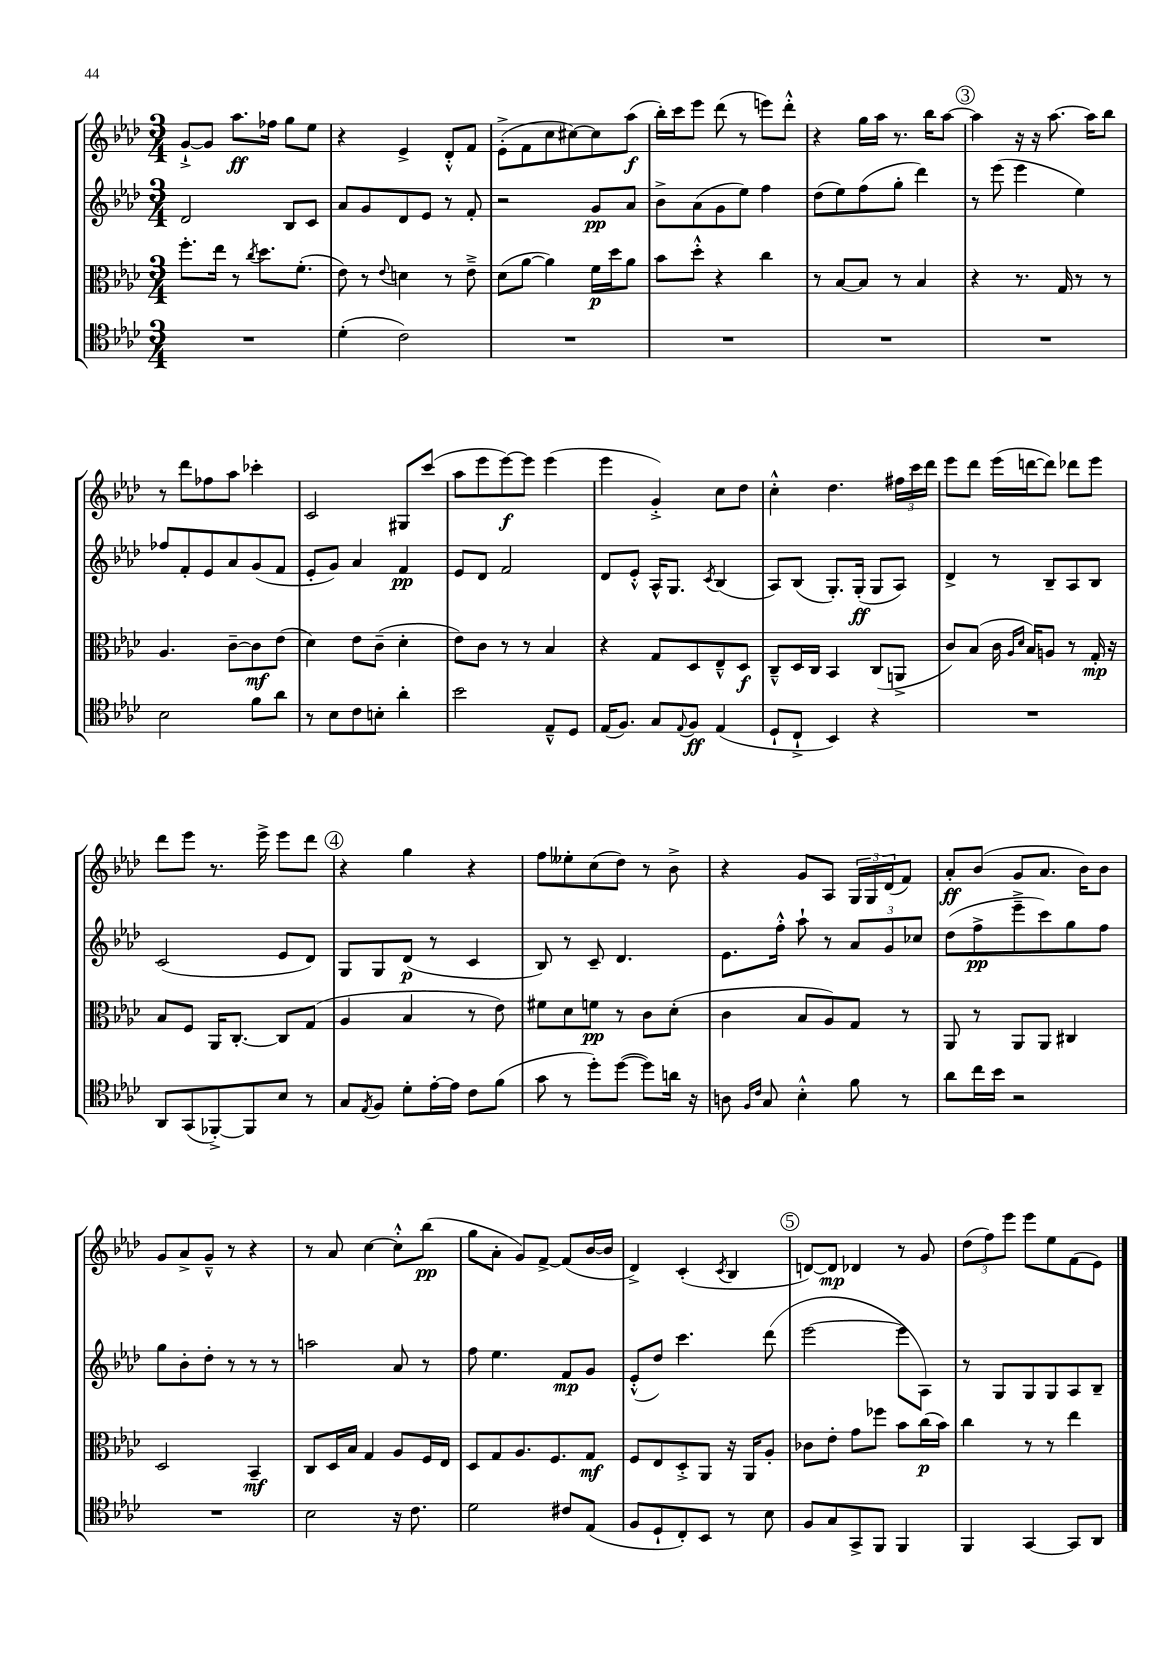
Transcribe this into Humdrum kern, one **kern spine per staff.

**kern	**kern	**kern	**kern
*staff4	*staff3	*staff2	*staff1
*clefC4	*clefC3	*clefG2	*clefG2
*k[b-e-a-d-]	*k[b-e-a-d-]	*k[b-e-a-d-]	*k[b-e-a-d-]
*M3/4	*M3/4	*M3/4	*M3/4
2.r	8.ff'\L	2d-/	[8g`^/L
.	.	.	8g/]J
.	16ee-\Jk	.	.
.	8r	.	8.aa-\L
.	8qcc/	.	.
.	8.dd-\L	.	.
.	.	.	16ff-\Jk
.	.	8B-/L	8gg\L
.	(8.f'\J	.	.
.	.	8c/J	8ee-\J
=	=	=	=
(4d-'\	8e-\)	8a-/L	4r
.	8r	8g/	.
.	8qqe-/	.	.
2c\)	4d\	8d-/	4e-^/
.	.	8e-/J	.
.	8r	8r	8d-'^^/L
.	8e-~^\	8f'/	8f/J
=	=	=	=
2.r	(8d-\L	2r	(8e-'^\L
.	[8a-\J	.	8f\
.	4a-\])	.	8cc\
.	.	.	[8cc#\)
.	16f\LL	8g/L	8cc#\]
.	16dd-\J	.	.
.	8a-\J	8a-/J	(8aa-\J
=	=	=	=
2.r	8b-\L	8b-^\L	16bb-'\LL)
.	.	.	16ccc\J
.	8dd-'^^\J	(8a-\	8eee-\J
.	4r	8g\	(8ddd-\
.	.	8ee-\J)	8r
.	4cc\	4ff\	8eee\L)
.	.	.	8ddd-'^^\J
=	=	=	=
2.r	8r	(8dd-\L	4r
.	[8B-/L	8ee-\)	.
.	8B-/]J	(8ff\	16gg\LL
.	.	.	16aa-\JJ
.	8r	8gg'\J	8.r
.	4B-/	4ddd-\)	.
.	.	.	16bb-\LK
.	.	.	[8aa-\J
=	=	=	=
2.r	4r	8r	4aa-\]
.	.	(8eee-\	.
.	8.r	4eee-\	16r
.	.	.	16r
.	.	.	[8.aa-\
.	16G/	.	.
.	8r	4ee-\)	.
.	.	.	16aa-\]LK
.	8r	.	8bb-\J
=	=	=	=
2B-\	4.A-/	8ff-/L	8r
.	.	8f'/	8ddd-\L
.	.	8e-/	8ff-\
.	[8c~\L	8a-/	8aa-\J
8f\L	8c\]	(8g/	4ccc-'\
8a-\J	(8e-\J	8f/J	.
=	=	=	=
8r	4d-\)	8e-'/L	2c/
8B-\L	.	8g/J)	.
8c\	8e-\L	4a-/	.
8B'\J	(8c~\J	.	.
4a-'\	4d-'\	4f/	8G#/L
.	.	.	(8ccc/J
=	=	=	=
2b-\	8e-\L)	8e-/L	8aa-\L
.	8c\J	8d-/J	8eee-\
.	8r	2f/	[8eee-\)
.	8r	.	8eee-\]J
8E-~^^/L	4B-/	.	(4eee-\
8D-/J	.	.	.
=	=	=	=
(16E-/LK	4r	8d-/L	4eee-\
8.F/J)	.	.	.
.	.	8e-'^^/J	.
8G/L	8G/L	16A-^^/LK	4g'^/)
.	.	8.G/J	.
8qqE-/	.	.	.
8F/J	8D-/	.	.
.	.	8qc/	.
(4E-/	8E-~^^/	(4B-/	8cc\L
.	8D-/J	.	8dd-\J
=	=	=	=
8D-`/L	8C~^^/L	8A-/L)	4cc'^^\
8C`^/J	16D-/L	(8B-/J	.
.	16C/JJ	.	.
4BB-/)	4BB-/	8.G'/L)	4.dd-\
.	.	(16G'/Jk	.
4r	(8C/L	8G/L	.
.	8AA^/J	8A-/J)	24ff#\LL
.	.	.	24ccc\
.	.	.	24ddd-\JJ
=	=	=	=
2.r	8c/L)	4d-^/	8eee-\L
.	(8B-/J	.	8ddd-\J
.	16c\	8r	(16eee-\LL
.	16qqA-/LL	.	.
.	16qqd-/JJ	.	.
.	16B-/LK)	.	[16ddd\J
.	8A/J	8B-~/L	8ddd\]J)
.	8r	8A-/	8ddd-\L
.	16G'/	8B-/J	8eee-\J
.	16r	.	.
=	=	=	=
8AA-/L	8B-/L	(2c/	8ddd-\L
(8GG/	8F/J	.	8eee-\J
[8FF-'^/)	16AA-/LK	.	8.r
.	[8.C'/J	.	.
8FF-/]	.	.	.
.	.	.	16eee-^\
8B-/J	8C/]L	8e-/L	8eee-\L
8r	(8G/J	8d-/J)	8ddd-\J
=	=	=	=
8G/L	4A-/	8G/L	4r
8qE-/	.	.	.
8F/J	.	8G/	.
8d-'\L	4B-/	(8d-/J	4gg\
[16e-'\L	.	8r	.
16e-\]JJ	.	.	.
8c\L	8r	4c/	4r
(8f\J	8e-\)	.	.
=	=	=	=
8g\	8f#\L	8B-/)	8ff\L
8r	8d-\	8r	8ee--'\
8dd-'\L)	8f\J	8c~/	(8cc\
([8dd-\J	8r	4.d-/	8dd-\J)
8dd-\]L)	8c\L	.	8r
16a\Jk	(8d-'\J	.	8b-^\
16r	.	.	.
=	=	=	=
8A\	4c\	8.e-\L	4r
16qqF/LL	.	.	.
16qqc/JJ	.	.	.
8G/	.	.	.
.	.	16ff'^^\Jk	.
4B-'^^\	8B-/L	8aa-`\	8g/L
.	8A-/)	8r	8A-/J
8f\	8G/J	12a-/L	24G/LL
.	.	.	24G/
.	.	12g/	(24d-/J
8r	8r	.	8f/J)
.	.	12cc-/J	.
=	=	=	=
8a-\L	8AA-/	(8dd-\L	8a-'/L
16cc\L	8r	8ff^\	(8b-/J
16b-\JJ	.	.	.
2r	8AA-/L	8eee-~^\	8g/L
.	8AA-/J	8ccc\)	8.a-/J
.	4C#/	8gg\	.
.	.	.	16b-\LK)
.	.	8ff\J	8b-\J
=	=	=	=
2.r	2D-/	8gg\L	8g/L
.	.	8b-'\	8a-^/
.	.	8dd-'\J	8g~^^/J
.	.	8r	8r
.	4BB-~/	8r	4r
.	.	8r	.
=	=	=	=
2B-\	8C/L	2aa\	8r
.	16D-/L	.	8a-/
.	16B-/JJ	.	.
.	4G/	.	[4cc\
16r	8A-/L	8a-/	8cc'^^\]L
8.c\	.	.	.
.	16F/L	8r	(8bb-\J
.	16E-/JJ	.	.
=	=	=	=
2d-\	8D-/L	8ff\	8gg\L
.	8G/	4.ee-\	8a-'\J
.	8.A-/	.	8g/L)
.	.	.	[8f^/J
.	8.F/	.	.
8c#/L	.	8f/L	(8f/]L
(8E-/J	8G/J	8g/J	[16b-/L
.	.	.	16b-/]JJ
=	=	=	=
8F/L	8F/L	(8e-'^^/L	4d-^/)
8D-`/	8E-/	8dd-/J)	.
8C'/)	8D-'^/	4.ccc\	(4c'/
8BB-/J	8AA-/J	.	.
.	.	.	8qc/
8r	16r	.	4B-/
.	16AA-/LK	.	.
8B-\	8A-'/J	(8ddd-\	.
=	=	=	=
8F/L	8c-\L	[2eee-\	[8d/L)
8G/	8e-'\J	.	8d/]J
8GG^/	8g\L	.	4d-/
8FF/J	8ff-\J	.	.
4FF/	8b-\L	8eee-\]L	8r
.	(16cc\L	8A-\J)	8g/
.	16b-\JJ)	.	.
=	=	=	=
4FF/	4cc\	8r	(12dd-\L
.	.	.	12ff\)
.	.	8G/L	.
.	.	.	12eee-\J
[4GG/	8r	8G/	8eee-\L
.	8r	8G/	8ee-\
8GG/]L	4ee-\	8A-/	(8f\
8AA-/J	.	8B-~/J	8e-\J)
==	==	==	==
*-	*-	*-	*-
